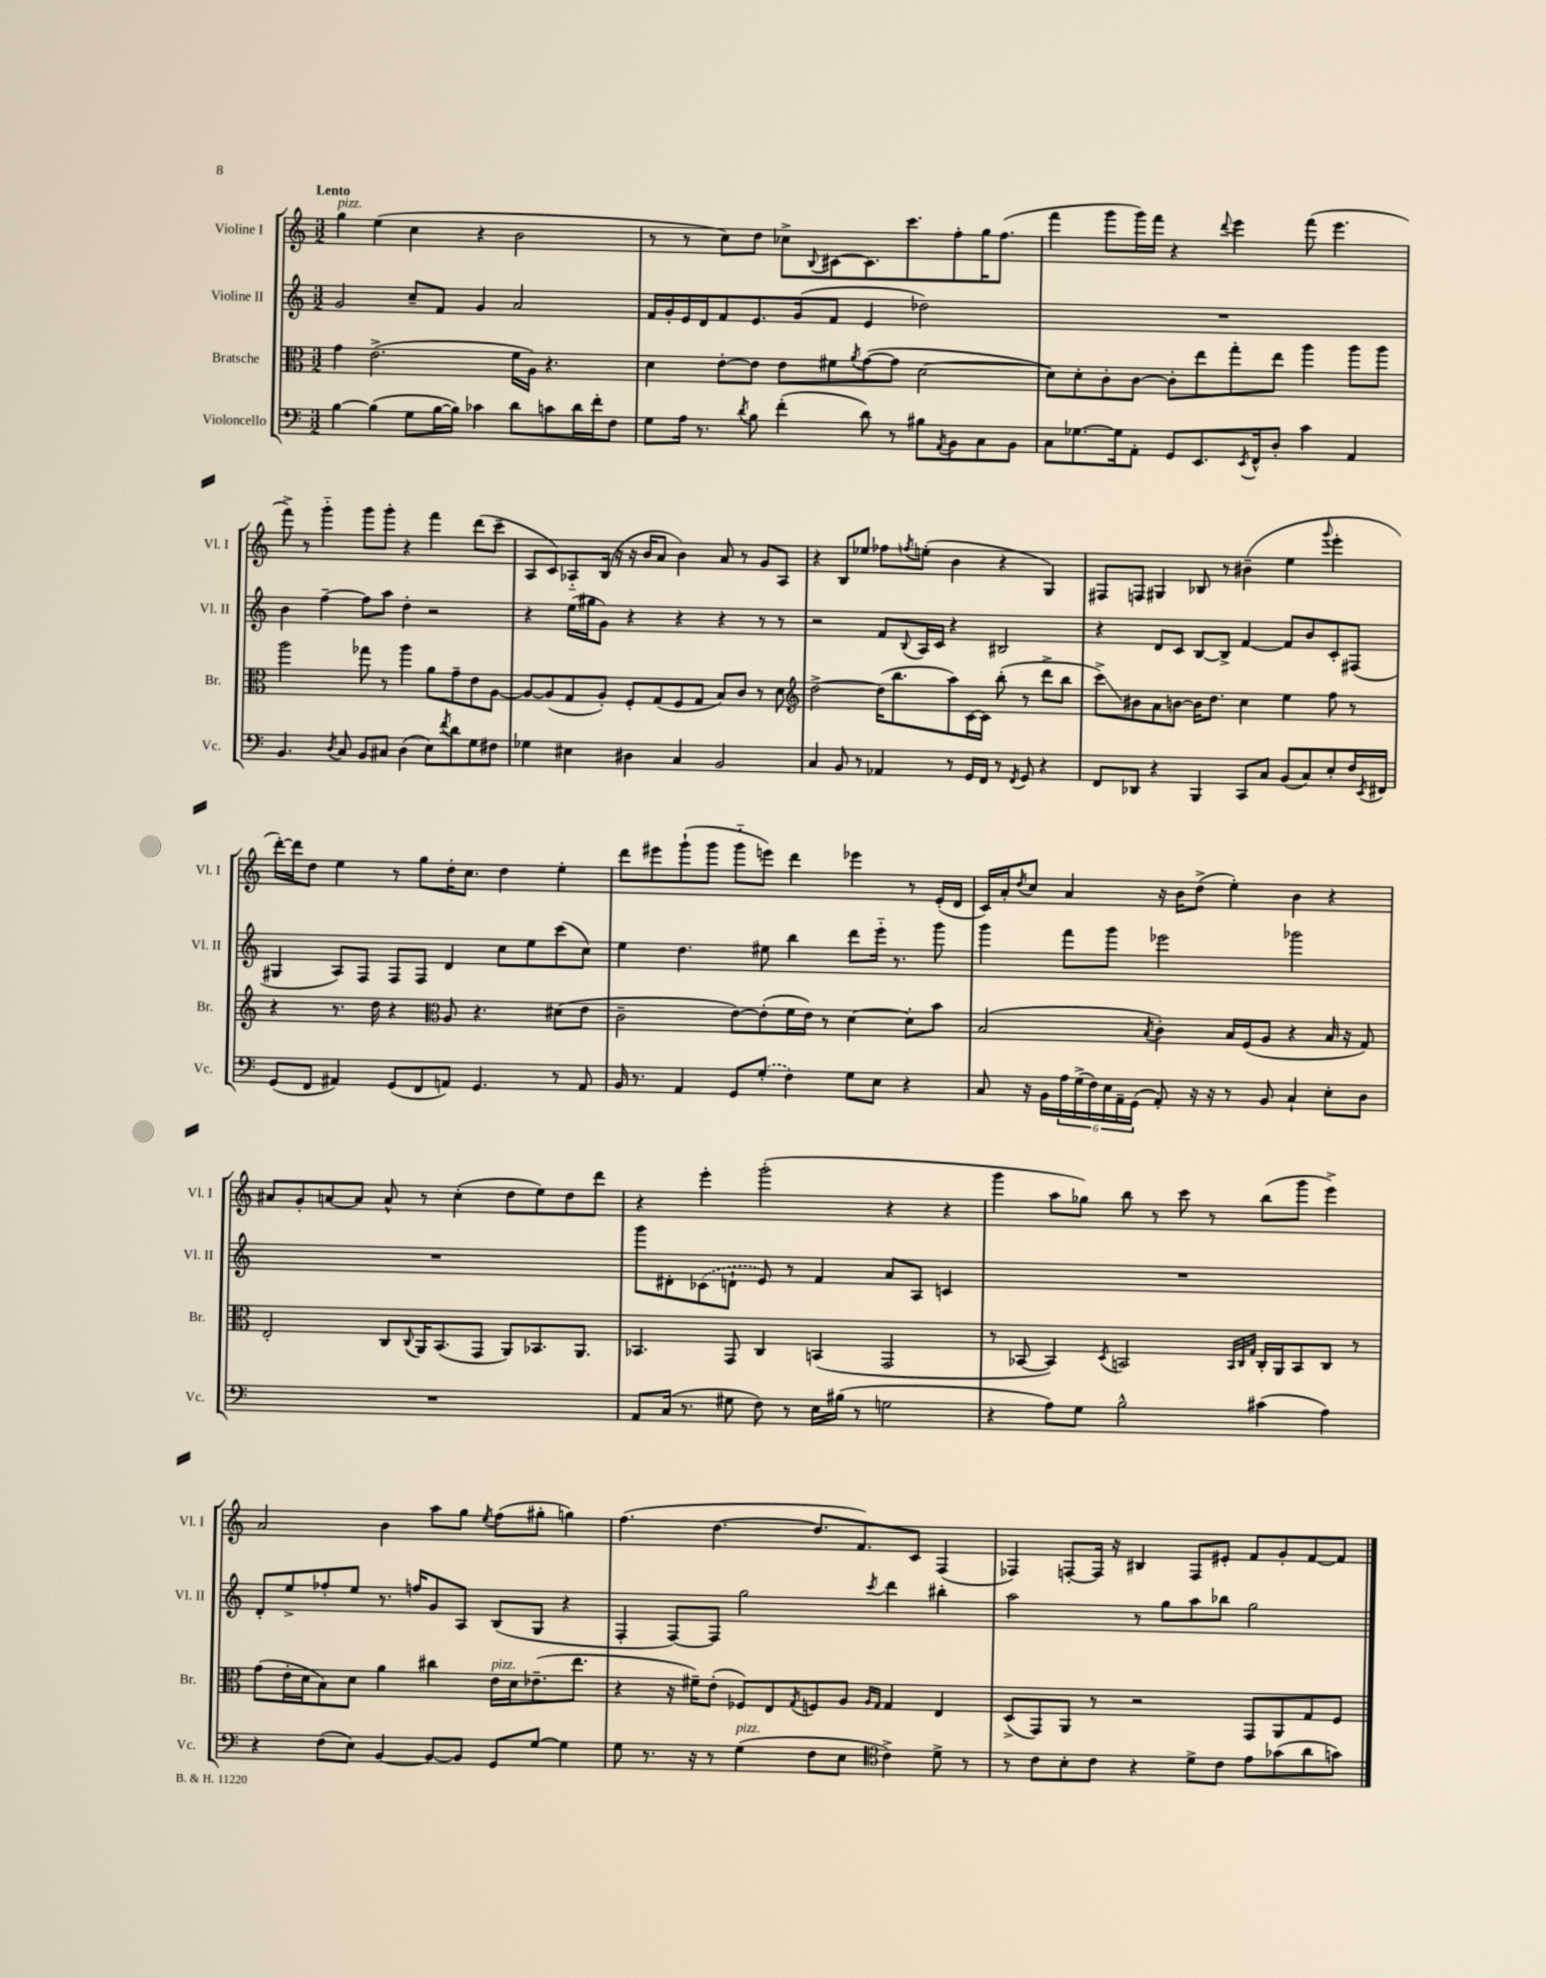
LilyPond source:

<<
\new StaffGroup <<
\new Staff = "s0" \with { instrumentName = "Violine I" shortInstrumentName = "Vl. I" } {
    \clef treble \key c \major \numericTimeSignature \time 3/2 \tempo "Lento"
    g''4^\markup { \italic "pizz." } e''4( c''4 r4 b'2 |
    r8 r8 c''8) d''8 ces''8-> \appoggiatura { b8 } cis'8~ cis'8. c'''8. f''8-. g''16 f''8.( |
    f'''4 g'''8 g'''16) f'''16 r4 \appoggiatura { d'''8 } e'''4 f'''8( e'''4. |
    f'''8->) r8 g'''4-_ g'''8 g'''8-. r4 f'''4 d'''8( c'''8-- |
    a8 c'8) aes8-_ b16( r16 r16 b'16 a'8 b'4) a'8 r8 g'8 aes8 |
    r4 b8 ees''8 fes''8 \acciaccatura { f''8 } e''8-.( b'4 r4 g4) |
    fis8 f8 gis4 bes8 r8 bis'4--( e''4 \appoggiatura { g'''8 } e'''4-. |
    d'''16~-.) d'''16 d''8 e''4 r8 g''8 d''16-. c''8. d''4 e''4-. |
    d'''8 eis'''8 g'''8-!( g'''8 g'''8-_ e'''8) d'''4 ees'''4 r8 e'16-.( d'16 |
    c'16) a'16-. \acciaccatura { d''8 } c''8 a'4 r16 b'16 d''8->( e''4-.) b'4 r4 |
    ais'8 g'8-. a'8~ a'8 a'8-^ r8 c''4-.( d''8 e''8) d''8 d'''8 |
    r4 e'''4-. g'''2-.( r4 r4 |
    g'''4 a''8 ges''8) b''8 r8 c'''8 r8 b''8( g'''8 e'''4->) |
    a'2 b'4 a''8 g''8 \acciaccatura { e''8 } f''8( gis''8-. g''4) |
    f''4.( d''4.~ d''8. f'8.) c'8 f4( |
    fes4) f8~-. f16 r16 bis4 f8 eis'8-. f'8 g'8-. f'8~ f'8 \bar "|." |
}
\new Staff = "s1" \with { instrumentName = "Violine II" shortInstrumentName = "Vl. II" } {
    \clef treble \key c \major \numericTimeSignature \time 3/2
    g'2 c''8-- f'8 g'4 a'2 |
    f'16 g'16-. e'16 d'16 f'8 e'8. g'16( f'8 e'4 des''2) |
    R1. |
    b'4 f''4~-- f''8 a''8 d''4-. r2 |
    r4 e''16( gis''16 g'8) r4 r4 r4 r8 r8 |
    r2 f'8 \appoggiatura { b8 } a16 c'16 r4 bis2 |
    r4 d'8 c'8 b8~ b8-> f'4~ f'8 b'8 c'8-. fis8( |
    gis4 a8) f8 f8 f8 d'4 c''8 e''8 c'''8( c''8) |
    e''4 d''4. eis''8 b''4 d'''8 e'''16-_ r8. g'''8 |
    g'''4 f'''8 g'''8 ees'''2 ges'''2 |
    R1. |
    g'''8 dis'8-. \once \slurDashed ces'8( d'8-! e'8) r8 f'4 a'8 a8 c'4 |
    R1. |
    d'8-. e''8-> fes''8-. e''8 r8. f''16 g'8 a8 b8( g8 r4 |
    f4-. f8~) f8 g''2 \acciaccatura { c'''8 } d'''4 bis''4-. |
    a''2 r8 g''8 a''8 bes''8 g''2 \bar "|." |
}
\new Staff = "s2" \with { instrumentName = "Bratsche" shortInstrumentName = "Br." } {
    \clef alto \key c \major \numericTimeSignature \time 3/2
    g'4 e'2.->( f'16 a16) r4. |
    d'4 e'8~-. e'8 e'8 fis'8 \acciaccatura { a'8 } g'8~( g'8 d'2~ |
    d'8) d'8-. c'8-. c'8~ c'8-. e''8 g''8-. e''8 a''4 a''8 a''8 |
    a''2 ges''8 r8 a''4 a'8 g'8-- e'8 a8~ |
    a8~ a8( g8 a8-.) f8-. g8( f8 g8 b8) c'8 r8 d'8 |
    \clef treble d''2~-> d''16( b''8. a''8) c'16~ c'16 b''8-.( r8 d'''8-> b''8 |
    c'''8->\glissando) bis'8 a'8 b'8~ b'16 d''8. c''4 e''4 f''8 r8 |
    r4 r8. d''16 r4 \clef alto a8 r4. dis'8( e'8 |
    c'2-- e'8~) e'8-.( f'16 e'16) r8 d'4~ d'8-. b'8 |
    b2( \acciaccatura { b8 } c'4-.) b16 f16( a8 r4 b16 r16 g8) |
    e2-. c8 \appoggiatura { c8 } a,16 b,8.( g,8 a,8) bes,8. a,8. |
    bes,4. g,8 c4 b,4( g,2 |
    r8 bes,8~ bes,4) \acciaccatura { d8 } b,2 \grace { b,32 c32 g32 } c16-. a,16 b,8 c8 r8 |
    g'8( e'16-. d'16 b8) d'8 a'4 cis''4 e'16^\markup { \italic "pizz." } d'16 ees'8.--( e''8. |
    r4 r16 fis'16--) e'8-.( fes8) e8 \acciaccatura { g8 } f8 a8 \grace { a16 g16 } g4 e4 |
    d8->( g,8) a,8 r8 r2 g,8 a,8 g8 f8 \bar "|." |
}
\new Staff = "s3" \with { instrumentName = "Violoncello" shortInstrumentName = "Vc." } {
    \clef bass \key c \major \numericTimeSignature \time 3/2
    b4~ b4( g8 b16~ b16) ces'4 d'8 c'8 d'16 f'16-. f8 |
    g8 a16 r8. \acciaccatura { d'8 } b8 f'4-.( d'8) r8 bis8 \acciaccatura { a,8 } b,8 c8 b,8 |
    c8 ges8.~ ges16 a,8-. g,8 e,8. \acciaccatura { e,8 } f,16-^ d8-. c'4 a,4 |
    b,4. \acciaccatura { d8 } c8 b,8 cis8 d4( e8) \acciaccatura { f'8 } d'8 g8 fis8 |
    ges4 eis4 dis4 c4 b,2 |
    c4 b,8 r8 aes,4 r8 g,16 f,16 r8 \acciaccatura { f,8 } g,8 r4 |
    f,8 des,8 r4 b,,4 c,8 c8 b,8( c8) e8-. f16 \acciaccatura { e,8 } fis,16 |
    g,8( f,8 ais,4) g,8( f,8 a,8) g,4. r8 a,8 |
    b,16 r8. a,4 g,8 \once \slurDashed g8-.( f4) g8 e8 r4 |
    c8 r16 b,16 \tuplet 6/4 { a16 g16->( f16) e16 a,16-- g,16( } a,8-.) r16 r16 r8 b,8 c4-! e8-. d8 |
    R1. |
    a,8 c16( r8. gis8 f8) r8 e16 bis16( r8 g2 |
    r4 a8) g8 b2-^ cis'4( a4) |
    r4 f8( e8) b,4~ b,8~ b,8 g,8 g8~ g4 |
    g8 r8. r16 r8 g4^\markup { \italic "pizz." }( f8 e8 \clef tenor c'4->) d'8-> r8 |
    r8 c'8 b8-. c'8 r4 d'8-> c'8 e'8 ges'8( a'8 g'8) \bar "|." |
}
>>
>>
\layout { \context { \Score \remove "Bar_number_engraver" } }
